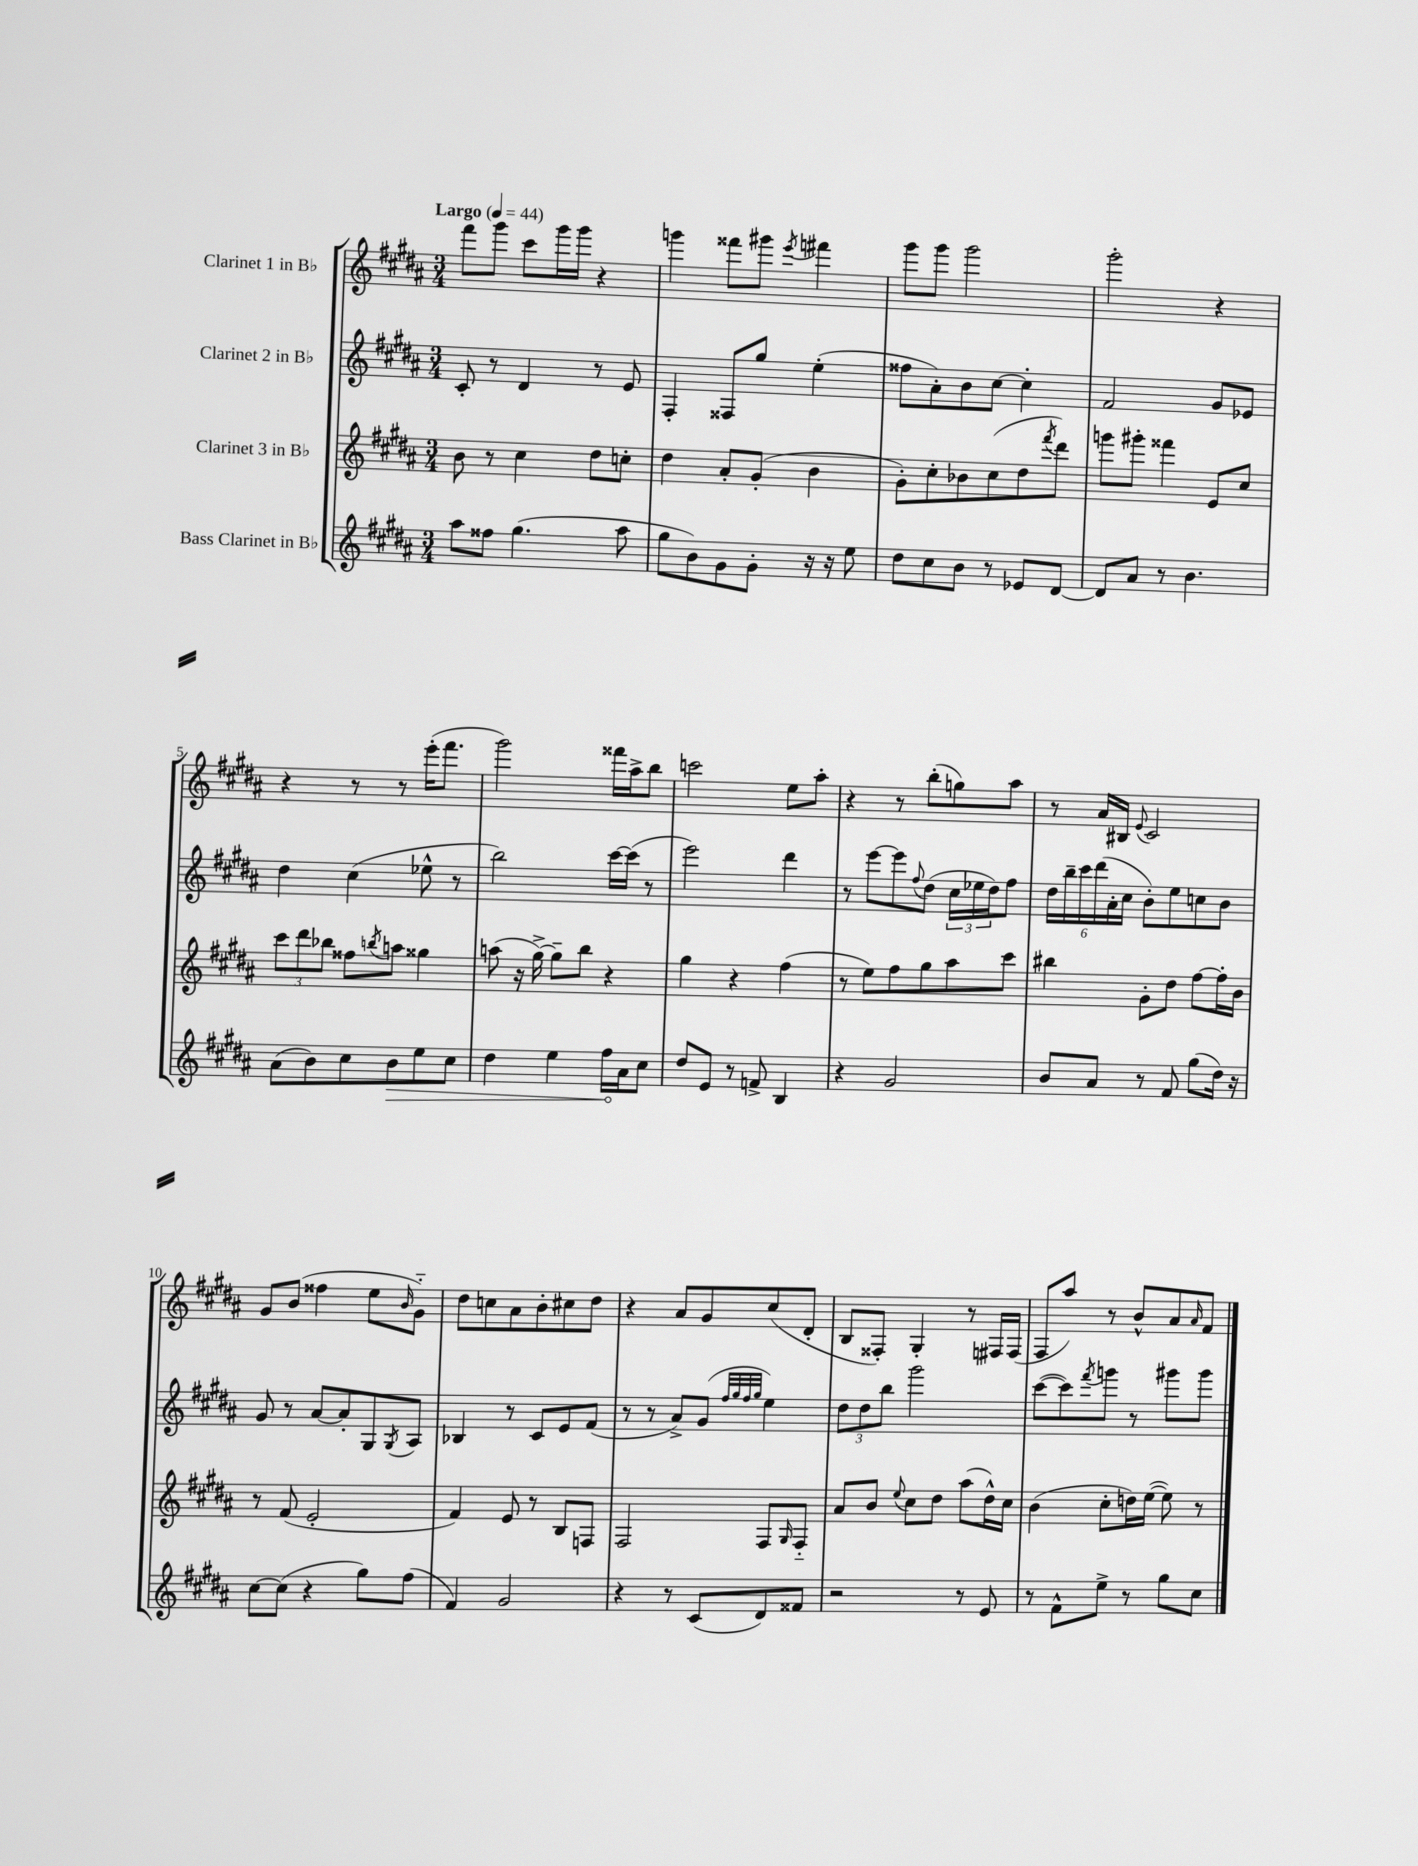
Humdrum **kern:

**kern	**kern	**kern	**kern
*staff4	*staff3	*staff2	*staff1
*clefG2	*clefG2	*clefG2	*clefG2
*k[f#c#g#d#a#]	*k[f#c#g#d#a#]	*k[f#c#g#d#a#]	*k[f#c#g#d#a#]
*M3/4	*M3/4	*M3/4	*M3/4
*MM44	*MM44	*MM44	*MM44
8aa#\L	8b\	8c#'/	8fff#\L
8ff##\J	8r	8r	8ggg#\J
(4.gg#\	4cc#\	4d#/	8ccc#\L
.	.	.	16ggg#\L
.	.	.	16ggg#\JJ
.	8dd#\L	8r	4r
8aa#\	8cc'\J	8e/	.
=	=	=	=
8gg#\L	4dd#\	4F#'/	4ggg\
8b\)	.	.	.
8g#\	8a#'/L	8F##/L	8fff##\L
8g#'\J	(8g#'/J	8gg#/J	8ggg#\J
.	.	.	8qeee/
16r	4b\	(4ee'\	4fff#\
16r	.	.	.
8ee\	.	.	.
=	=	=	=
8dd#\L	8g#'\L)	8ff##\L	8ggg#\L
8cc#\	8cc#'\	8a#'\)	8ggg#\J
8b\J	8b-\	8b\	2ggg#\
8r	(8cc#\	[8cc#\J	.
8e-/L	8dd#\	4cc#'\]	.
.	8qfff#/	.	.
[8d#/J	8ddd#\J)	.	.
=	=	=	=
8d#/]L	8ggg\L	2f#/	2ggg#'\
8a#/J	8ggg#'\J	.	.
8r	4fff##\	.	.
4.b\	.	.	.
.	8e/L	8g#/L	4r
.	8cc#/J	8e-/J	.
=	=	=	=
(8a#\L	12ccc#\L	4dd#\	4r
.	12ddd#\	.	.
8b\)	.	.	.
.	12bb-\J	.	.
8cc#\	8ff##\L	(4cc#\	8r
.	8qbb/	.	.
8b\	8aa\J	.	8r
8ee\	4gg##\	8ee-^^\	(16eee'\LK
.	.	.	8.fff#\J
8cc#\J	.	8r	.
=	=	=	=
4dd#\	(8aa\	2bb\)	2ggg#\)
.	16r	.	.
.	[16gg#^\)	.	.
4ee\	8gg#~\]L	.	.
.	8bb\J	.	.
16ff#\LL	4r	[16ccc#\LL	16fff##\LL
16a#\J	.	(16ccc#\]JJ	16aa#^\J
8cc#\J	.	8r	8bb\J
=	=	=	=
8dd#/L	4gg#\	2eee\)	2ccc\
8e/J	.	.	.
8r	4r	.	.
8f^/	.	.	.
4B/	(4ff#\	4ddd#\	8ee\L
.	.	.	8aa#'\J
=	=	=	=
4r	8r	8r	4r
.	8ee\L)	[8eee\L	.
2g#/	8ff#\	8eee\]	8r
.	.	8qqff#/	.
.	8gg#\	(8dd#\J	(8bb'\L
.	8aa#\	24cc#\LL	8gg\)
.	.	24ee-\	.
.	.	24dd#\J)	.
.	8ccc#\J	8ff#\J	8aa#\J
=	=	=	=
8b/L	4bb#\	24dd#\LL	8r
.	.	24bb~\	.
.	.	24ccc#\	.
8a#/J	.	(24ddd#\	16a#/LL
.	.	24a#'\	.
.	.	.	16B#/JJ
.	.	24cc#\JJ	.
.	.	.	8qqe/
8r	8g#'\L	8b'\L)	2c#/
8f#/	8dd#\J	8ee\	.
(8gg#\L	[8ff#\L	8cc\	.
16dd#\Jk)	16ff#'\]L	8b\J	.
16r	16b\JJ	.	.
=	=	=	=
[8cc#\L	8r	8g#/	8g#/L
(8cc#\]J	(8f#/	8r	(8b/J
4r	2e'/	[8a#/L	4ff##\
.	.	8a#'/]	.
8gg#\L)	.	8G#/	8ee\L
.	.	8qG#/	16qqb/
(8ff#\J	.	8A#/J	8g#'~\J)
=	=	=	=
4f#/)	4f#/)	4B-/	8dd#\L
.	.	.	8cc\
2g#/	8e/	8r	8a#\
.	8r	8c#/L	8b'\
.	8B/L	8e/	8cc#\
.	8F/J	(8f#/J	8dd#\J
=	=	=	=
4r	2F#/	8r	4r
.	.	8r	.
8r	.	8a#^/L)	8a#/L
(8c#/L	.	(8g#/J	8g#/
.	.	32qqff#/LLL	.
.	.	32qqgg#/	.
.	.	32qqff#/	.
.	.	32qqgg#/JJJ	.
8d#/)	8F#/L	4ee\)	(8cc#/
.	16qqG#/	.	.
8f##/J	8F#'~/J	.	8d#'/J
=	=	=	=
2r	8a#/L	12dd#\L	8B/L
.	.	12dd#\	.
.	8b/J	.	8F##'/J)
.	.	12bb\J	.
.	8qqee/	.	.
.	8cc#\L	2ggg#\	4G#'/
.	8dd#\J	.	.
8r	(8aa#\L	.	8r
8e/	16dd#^^\L)	.	16F#/LL
.	16cc#\JJ	.	(16F#/JJ
=	=	=	=
8r	(4b\	([8ccc#\L	8F#/L
8f#^^\L	.	8ccc#\])	8aa#/J)
.	.	8qfff#/	.
8ee^\J	8cc#'\L	8ggg\J	8r
8r	16dd\L)	8r	8b^^/L
.	([16ee\JJ	.	.
8gg#\L	8ee\])	8ggg#\L	8a#/
.	.	.	16qqa#/
8cc#\J	8r	8ggg#\J	8f#/J
==	==	==	==
*-	*-	*-	*-
